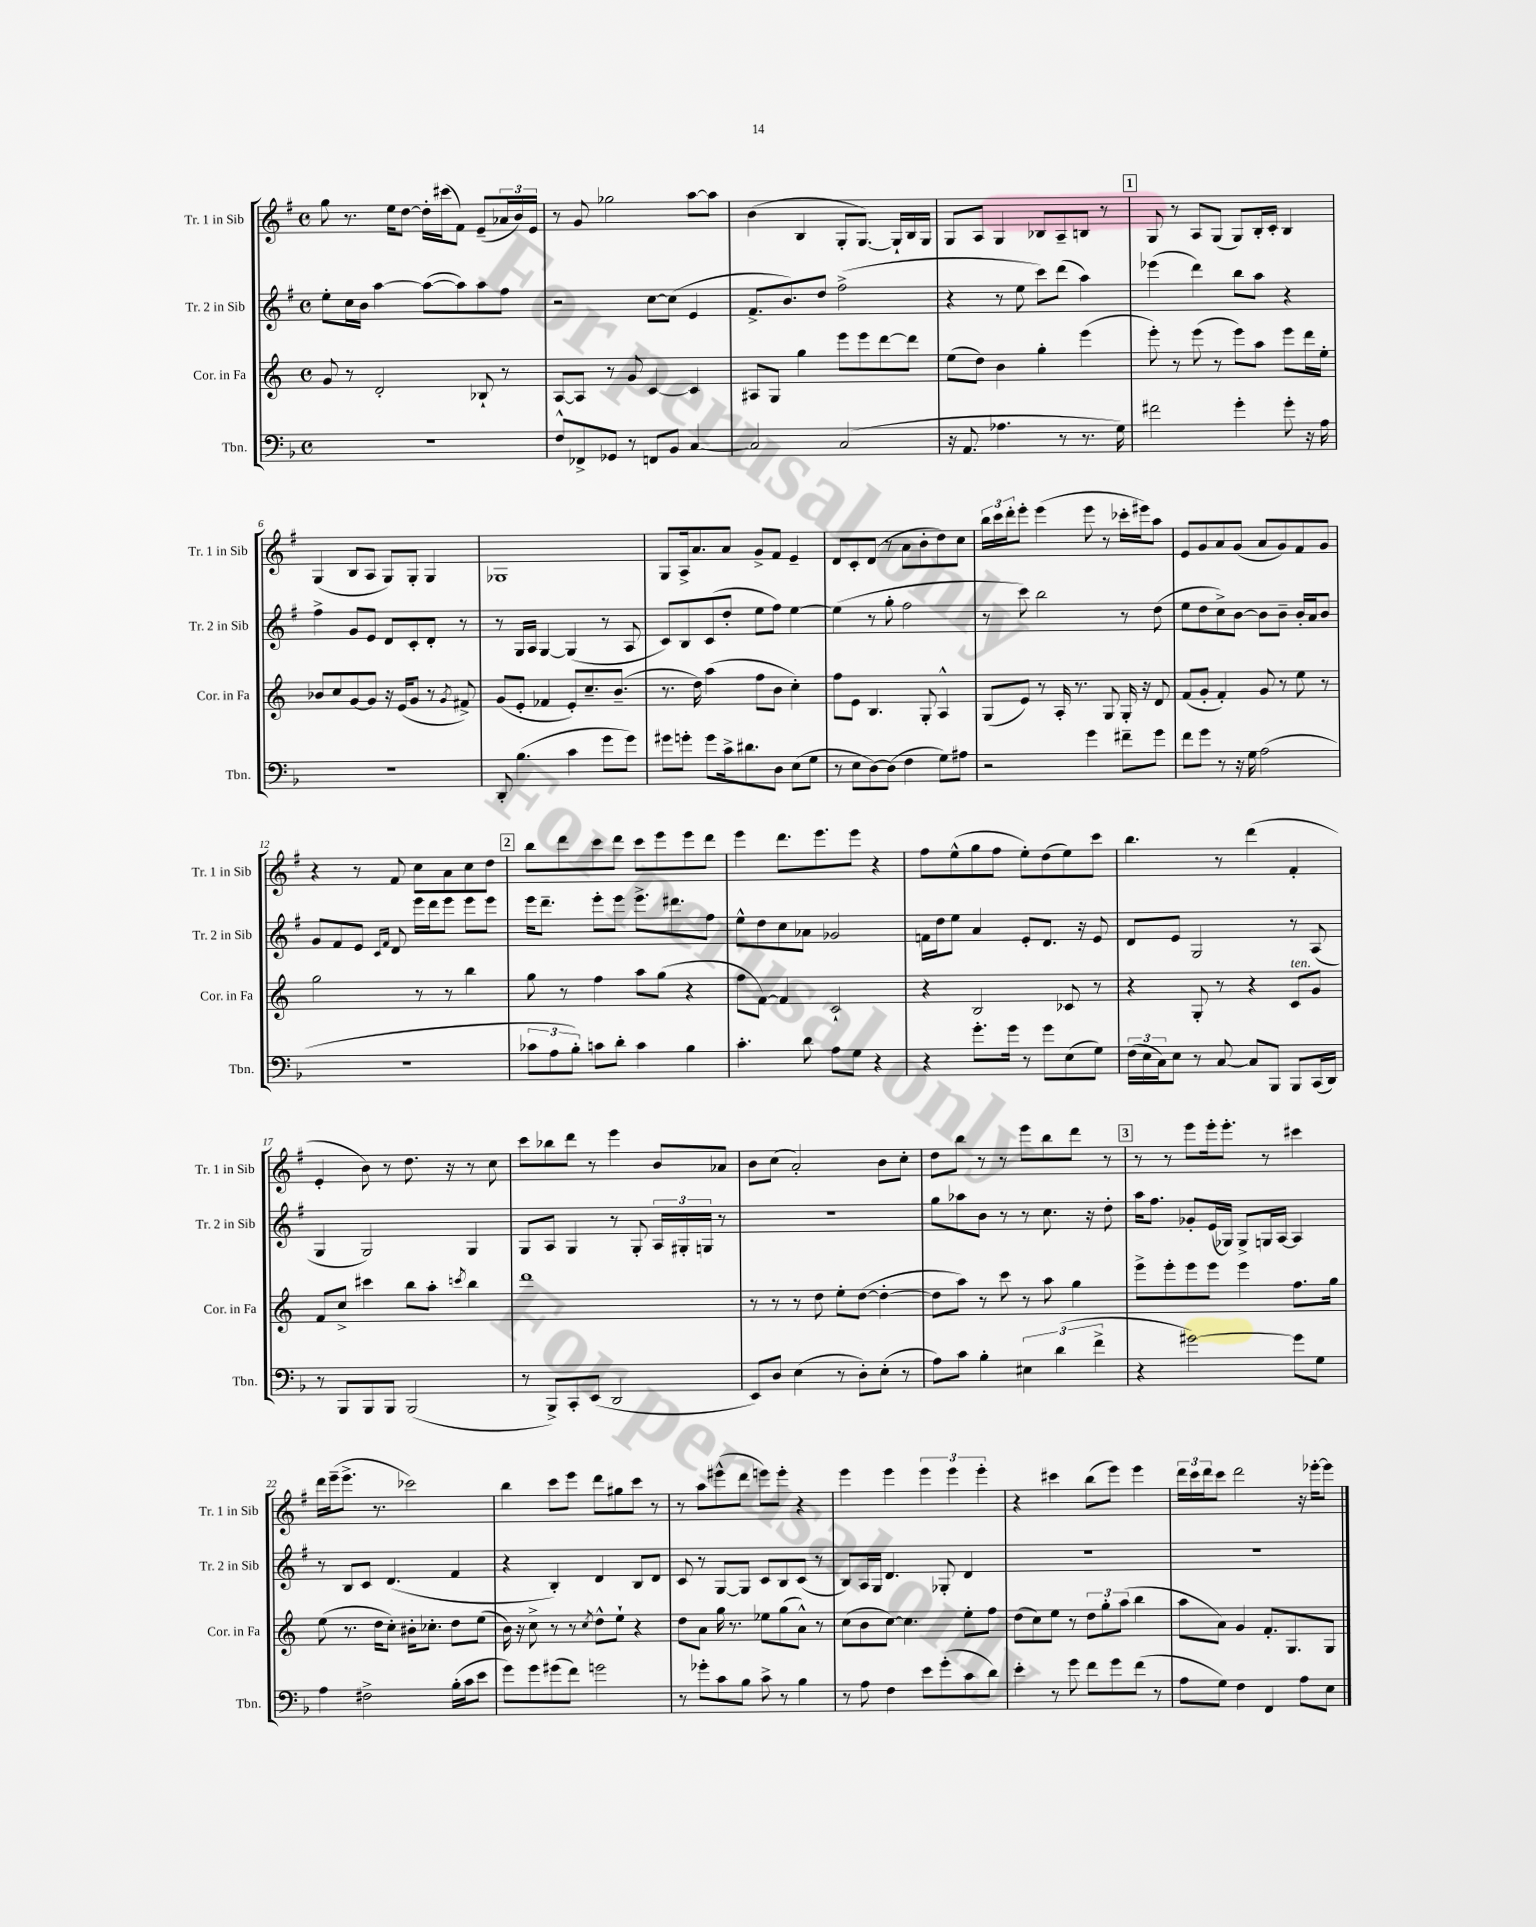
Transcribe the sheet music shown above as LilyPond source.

<<
\new StaffGroup <<
\new Staff = "s0" \with { instrumentName = "Tr. 1 in Sib" shortInstrumentName = "Tr. 1 in Sib" } {
    \clef treble \key g \major \defaultTimeSignature \time 4/4
    g''8 r8. e''16 d''8~ d''16-. cis'''16( fis'8) e'8--( \tuplet 3/2 { aes'16 b'16) e'16 } |
    r8 g'8 ges''2 a''8~ a''8 |
    b'4( b4 g8-. g8.~) g16-! b16 g16 |
    g8 a8 g4 bes8 a8-- b8 r8 |
    \mark \markup { \box "1" } g8 r8 a8 g8( g8) b16-. c'16-. b4 |
    g4( b8 a8 g8) g8-. g4 |
    ges1 |
    g8 a16-> a'8. a'8 g'8-> fis'8 e'4-- |
    d'8 c'8-. d'8( r8 a'8 b'8-. d''8) c''8 |
    \tuplet 3/2 { b''16 c'''16 d'''16-. } e'''8-. e'''4( e'''8 r8 ces'''16-. eis'''16) a''8 |
    e'8 g'8 a'8 g'8( a'8 g'8) fis'8 g'8 |
    r4 r8 fis'8 c''8 a'8 c''8 d''8 |
    \mark \markup { \box "2" } b''8 d'''8 c'''8 d'''8 c'''8 e'''8 e'''8 d'''8 |
    e'''4 d'''8. e'''8. e'''8 r4 |
    fis''8 e''8-^( g''8 fis''8 e''8-.) d''8( e''8) c'''8 |
    b''4. r8 d'''4( fis'4-. |
    e'4-. b'8) r8 d''8. r16 r8 c''8 |
    c'''8 bes''8 d'''8 r8 e'''4 b'8 aes'8 |
    b'8 c''8( a'2-.) b'8 c''8-. |
    d''8 b''8 r8 r8 e'''8 b''8 d'''8 r8 |
    \mark \markup { \box "3" } r8 r8 e'''8 e'''16-. e'''8.-. r8 cis'''4 |
    d'''16 e'''16--( e'''8.-> r8. ces'''2) |
    b''4 c'''8 e'''8 d'''8 gis''8 c'''8 r8 |
    r8 a''8 eis'''8-^( d'''8 e'''8) e'''8-. r4 |
    e'''4 e'''4 \tuplet 3/2 { e'''4 e'''4 e'''4-. } |
    r4 cis'''4 b''8( e'''8) e'''4 |
    \tuplet 3/2 { d'''16 c'''16 d'''16 } c'''8 d'''2 r16 ees'''16~-. ees'''8 \bar "|." |
}
\new Staff = "s1" \with { instrumentName = "Tr. 2 in Sib" shortInstrumentName = "Tr. 2 in Sib" } {
    \clef treble \key g \major \defaultTimeSignature \time 4/4
    e''8-. c''16 b'16 a''4~ a''8~( a''8) a''8 fis''8 |
    r2 c''8~ c''8( e'4 |
    fis'8.-> b'8.) d''8 fis''2->( |
    r4 r8 e''8 c'''8) d'''8( a''4) |
    \mark \markup { \box "1" } ees'''4( d'''4) b''8 a''8 r4 |
    fis''4-> g'8 e'8 d'8 c'8-. d'8-. r8 |
    r8 g16 a16 g4~ g4( r8 a8 |
    c'8) b8 c'8( d''8-. e''8 fis''8) e''4~ |
    e''4( r8 g''8-. fis''2 |
    r8 c'''8) b''2 r8 d''8( |
    e''8 d''8 c''8->) b'8~ b'8 b'8-- b'16-. a'16 b'8 |
    g'8 fis'8 e'8 \grace { c'16 fis'16 } d'8 e'''16 d'''16 e'''8 e'''8 e'''8 |
    \mark \markup { \box "2" } e'''16 d'''8.-- e'''8-. e'''8 e'''8.-> dis'''8. fis''8 |
    e''8-^ d''8 c''8 aes'8 ges'2 |
    f'16 d''16 e''8 a'4 e'8-. d'8. r16 e'8 |
    d'8 e'8 g2 r8 a8( |
    g4 g2) g4 |
    g8 a8 g4 r8 g8-. \tuplet 3/2 { a16 gis16-. g16 } r8 |
    R1 |
    g''8 aes''8 b'8 r8 r8 c''8. r16 d''8-. |
    \mark \markup { \box "3" } a''16 fis''8. ges'8-. e'16( ges16) ges8-> g16 a16~ a4 |
    r8 b8 c'8 d'4.( fis'4 |
    r4 b4-.) d'4 b8 d'8 |
    c'8 r8 g8~ g8 c'8 b8 c'8( r8 |
    b8) a16 g16 d'4. ges8-. d'4 |
    R1 |
    R1 \bar "|." |
}
\new Staff = "s2" \with { instrumentName = "Cor. in Fa" shortInstrumentName = "Cor. in Fa" } {
    \clef treble \key c \major \defaultTimeSignature \time 4/4
    g'8 r8 d'2-. bes8-! r8 |
    a8~ a8 r8 g'8 c'4~ c'4 |
    ais8 g8 g''4 e'''8 e'''8 d'''8~ d'''8 |
    e''8( d''8) b'4 g''4-. e'''4( |
    \mark \markup { \box "1" } e'''8-.) r8 e'''8( r8 e'''8) a''8 e'''8 d'''16 e''16-. |
    bes'8 c''8 g'8~ g'8 r16 e'16( g'8 r8 \acciaccatura { g'8 } fis'8->) |
    g'8( e'8-. fes'4 e'8-.) c''8.-- b'8.--( |
    r8. d''16) a''4( f''8 b'8 c''4-.) |
    f''8 e'8 b4. g8-. a4-^ |
    g8( e'8) r8 a16-. r8. g8 g16-. r16 d'8 |
    f'8( g'8-. f'4-.) g'8 r8 e''8 r8 |
    g''2 r8 r8 b''4 |
    \mark \markup { \box "2" } g''8 r8 f''4 a''8 g''8( r4 |
    f''8 f'8~) f'4 c'2-! |
    r4 b2 ces'8 r8 |
    r4 g8-. r8 r4 c'8^\markup { \italic "ten." } g'8 |
    f'8 c''8-> cis'''4 b''8 a''8-. \acciaccatura { c'''8 } b''4 |
    d'''1 |
    r8 r8 r8 d''8 e''8-. d''8~( d''4~-. |
    d''8 a''8) r8 c'''8 r8 a''8 g''4 |
    \mark \markup { \box "3" } e'''8-> e'''8-. e'''8 e'''8 e'''4 f''8. g''16 |
    e''8( r8. d''16 c''8-.) bis'16-. ces''8.-. d''8 e''8( |
    b'16) r16 c''8-> r8 r8 \acciaccatura { c''8 } d''8-^ e''8-! r4 |
    d''8 a'8 g''16 r8. ees''8 g''8( a'8-^) r8 |
    c''8( b'8 c''8~) c''4. e''8-. f''8 |
    d''8( c''8) e''8 r8 \tuplet 3/2 { d''8 g''8-. a''8( } b''4 |
    a''8 a'8) g'4 f'8.-. g8. g8 \bar "|." |
}
\new Staff = "s3" \with { instrumentName = "Tbn." shortInstrumentName = "Tbn." } {
    \clef bass \key f \major \defaultTimeSignature \time 4/4
    R1 |
    f8-^ fes,8-> ges,8 r8 f,8 bes,8 c4~ |
    c2 c2( |
    r16 a,8. aes4. r8 r8. g16) |
    \mark \markup { \box "1" } fis'2 g'4-. g'8-. r16 a16 |
    R1 |
    d,8-. bes4.( c'4 g'8 g'8) |
    gis'8 g'8-. g'8 c'16-> dis'8. d8 e8( g8 |
    r8 e8 d8~) d8( f4 g8) ais8 |
    r2 g'4 fis'8-- g'8 |
    f'8 g'8 r8 r16 g16 a2( |
    R1 |
    \mark \markup { \box "2" } \tuplet 3/2 { ces'8 a8 bes8-.) } c'8 d'8-. c'4 bes4 |
    c'4.-. d'8 a8 g8 r4 |
    r4 g'8.-. g'16 r8 g'8 e8( g8) |
    \tuplet 3/2 { f16( e16 c16) } e8 r8 c8~ c8 bes,,8 bes,,8 c,16( d,16) |
    r8 bes,,8 bes,,8 bes,,8 bes,,2( |
    r8 bes,,8->) c,8-. e,8( d,2 |
    e,8) d8 e4( r8 d8-.) e8-.( r8 |
    a8) c'8 bes4-. \tuplet 3/2 { eis4 d'4( f'4-> } |
    \mark \markup { \box "3" } r4 gis'2~) gis'8 g8 |
    a4 fis2-> bes16-.( c'16 e'8 |
    g'8) g'8 gis'8( f'8) g'2 |
    r8 ges'8-. c'8 bes8 c'8-> r8 bes4 |
    r8 a8 f4 e'8 g'8-.( c'8 d'8) |
    e'4-. r8 g'8 f'8 g'8 f'8( r8 |
    a8 g8) f4 f,4 a8 e8 \bar "|." |
}
>>
>>
